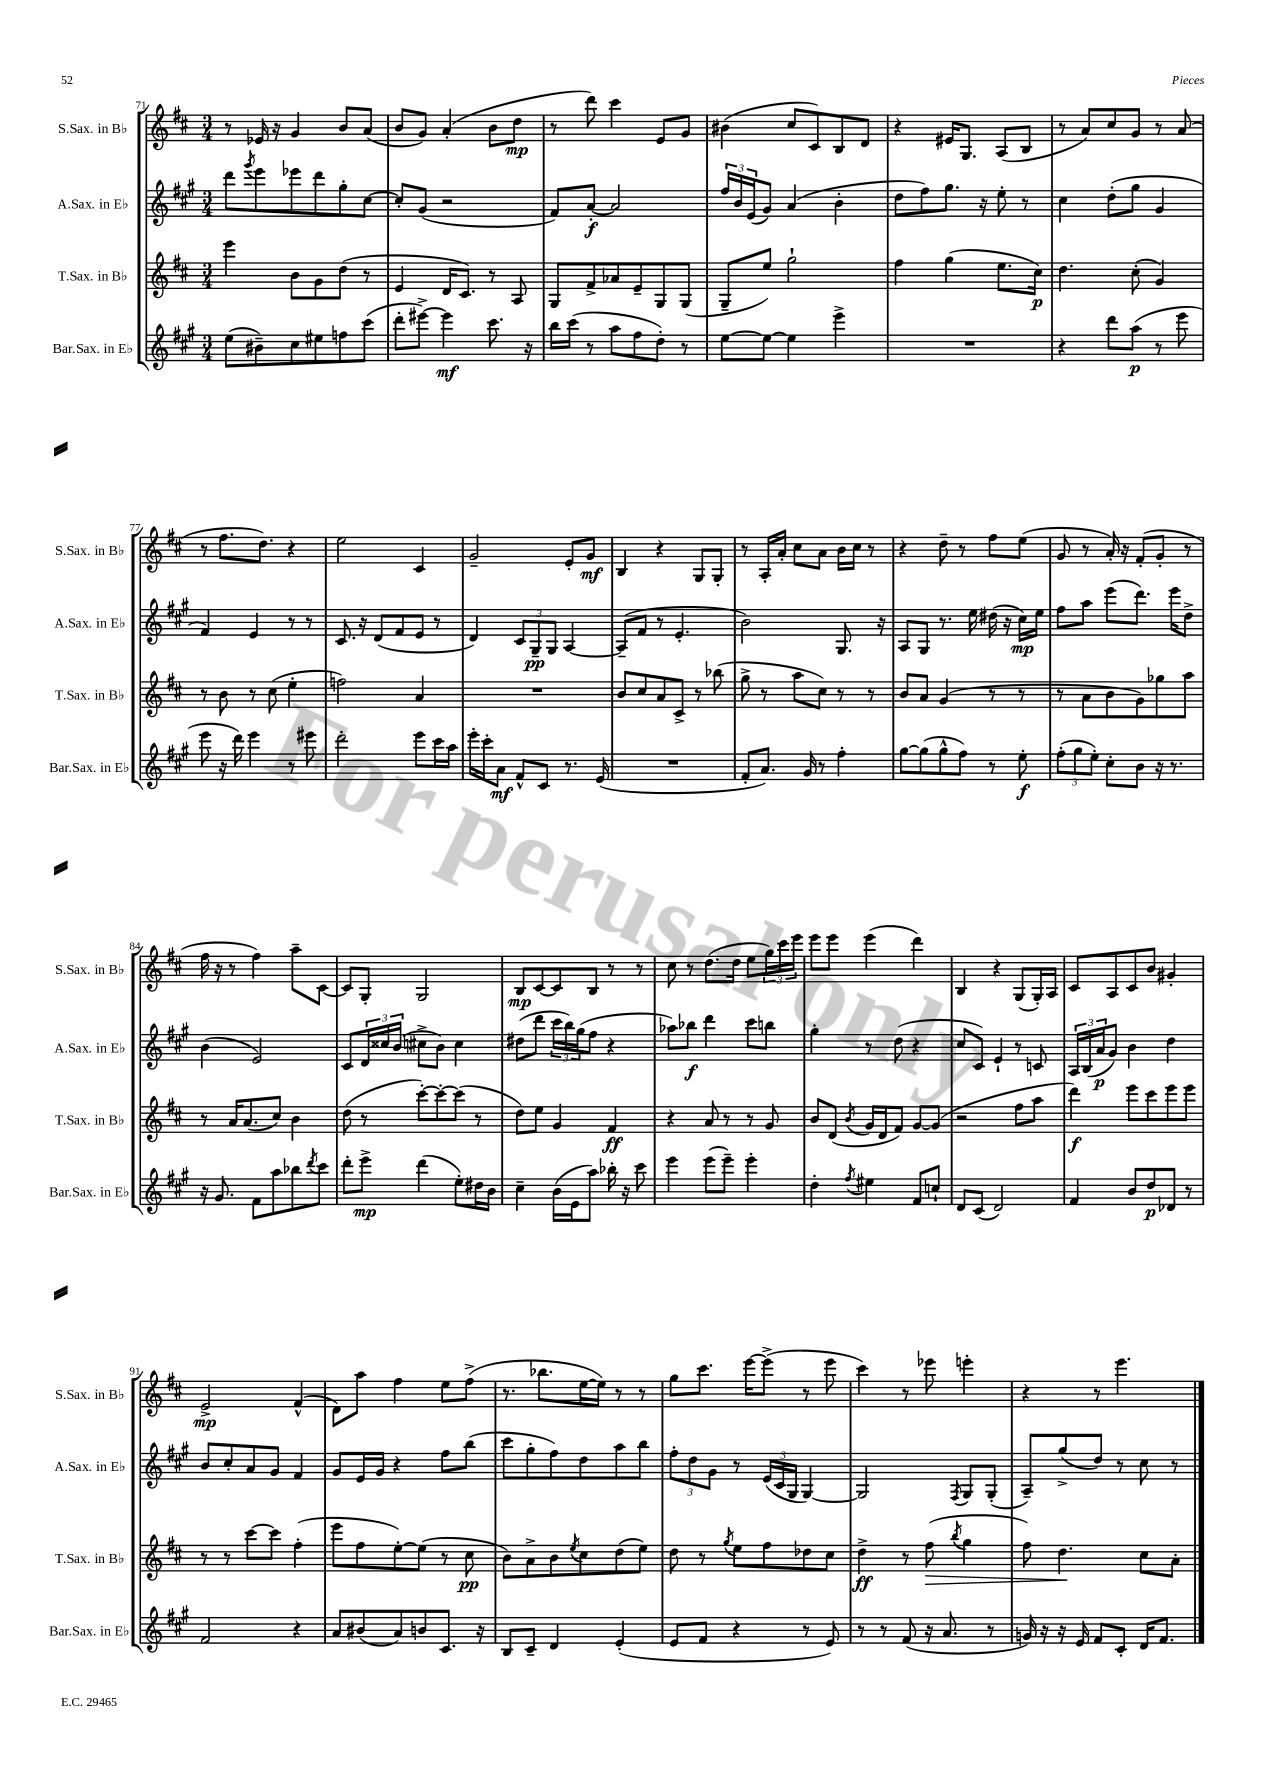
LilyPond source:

<<
\new StaffGroup <<
\new Staff = "s0" \with { instrumentName = "S.Sax. in Bb" shortInstrumentName = "S.Sax. in Bb" } {
    \clef treble \key d \major \numericTimeSignature \time 3/4
    r8 ees'16 r16 g'4 b'8 a'8( |
    b'8 g'8) a'4-.( b'8 d''8\mp |
    r8 d'''8) cis'''4 e'8 g'8 |
    bis'4( cis''8 cis'8) b8 d'8 |
    r4 eis'16 g8. a8( b8 |
    r8 a'8) cis''8 g'8 r8 a'8( |
    r8 fis''8. d''8.) r4 |
    e''2 cis'4 |
    g'2-- e'8-. g'8\mf |
    b4 r4 g8 g8-. |
    r8 a16-. a'16-. cis''8 a'8 b'16 cis''16 r8 |
    r4 d''8-- r8 fis''8 e''8( |
    g'8 r8 a'16-.) r16 fis'8-.( g'8-. r8 |
    fis''16 r16 r8 fis''4) a''8-- cis'8~ |
    cis'8 g8-. g2 |
    b8\mp cis'8~ cis'8 b8 r8 r8 |
    cis''8 r8 d''8.( d''16 e''8 \tuplet 3/2 { g''16) cis'''16 e'''16 } |
    e'''8 e'''8 e'''4( d'''4) |
    b4 r4 g8( g16-.) a16 |
    cis'8 a8 cis'8 b'8 gis'4-. |
    e'2->\mp fis'4-^( |
    d'8) a''8 fis''4 e''8 fis''8->( |
    r8. bes''8. e''16~ e''16) r8 r8 |
    g''8 cis'''8. e'''16~ e'''8->( r8 e'''8 |
    cis'''4) r8 ees'''8 e'''4-. |
    r4 r8 e'''4. \bar "|." |
}
\new Staff = "s1" \with { instrumentName = "A.Sax. in Eb" shortInstrumentName = "A.Sax. in Eb" } {
    \clef treble \key a \major \numericTimeSignature \time 3/4
    d'''8 \acciaccatura { gis'''8 } e'''8 ees'''8 d'''8 gis''8-. cis''8~ |
    cis''8-. gis'8( r2 |
    fis'8) a'8~-.\f a'2 |
    \tuplet 3/2 { fis''16 b'16 e'16( } gis'8) a'4( b'4-. |
    d''8 fis''8) gis''8. r16 e''8-. r8 |
    cis''4 d''8-.( gis''8 gis'4 |
    fis'4) e'4 r8 r8 |
    cis'8. r16 d'8( fis'8 e'8 r8 |
    d'4) \tuplet 3/2 { cis'8 gis8--\pp gis8 } a4~ |
    a8--( fis'8 r8 e'4.-. |
    b'2) gis8. r16 |
    a8 gis8 r8. e''16 dis''16( r16 cis''16\mp) e''16 |
    fis''8 a''8 e'''8( d'''8.) e'''16 d''8-> |
    b'4( e'2) |
    cis'8 \tuplet 3/2 { d'16 cisis''16 b'16( } cis''8-> b'8) cis''4 |
    dis''8( d'''8 \tuplet 3/2 { cis'''16 b''16) gis''16( } fis''8 r4 |
    aes''8) bes''8\f d'''4 cis'''8 b''8 |
    gis''4-. r8 d''8( r4 |
    cis''8 cis'8) e'4-! r8 c'8 |
    \tuplet 3/2 { a16 b16( a'16\p } gis'8) b'4 d''4 |
    b'8 cis''8-. a'8 gis'8 fis'4 |
    gis'8 e'16 gis'16 r4 fis''8 b''8( |
    cis'''8 gis''8-. fis''8) d''8 a''8 b''8 |
    \tuplet 3/2 { fis''8-. d''8 gis'8 } r8 \tuplet 3/2 { e'16( cis'16 gis16 } gis4~) |
    gis2 \acciaccatura { fis8 } gis8 gis8-.( |
    a8--) gis''8->( d''8) r8 cis''8 r8 \bar "|." |
}
\new Staff = "s2" \with { instrumentName = "T.Sax. in Bb" shortInstrumentName = "T.Sax. in Bb" } {
    \clef treble \key d \major \numericTimeSignature \time 3/4
    e'''4 b'8 g'8 d''8( r8 |
    e'4 d'16 cis'8.) r8 a8 |
    g8 fis'8-> aes'8 e'8-- g8 g8( |
    g8-- e''8) g''2-! |
    fis''4 g''4( e''8. cis''16\p) |
    d''4. cis''8-.( g'4) |
    r8 b'8 r8 cis''8( e''4-. |
    f''2) a'4 |
    R2. |
    b'8 cis''8 a'8 cis'8-> r8 bes''8( |
    g''8-> r8 a''8 cis''8) r8 r8 |
    b'8 a'8 g'4( r8 r8 |
    r8 a'8 b'8 g'8) ges''8 a''8 |
    r8 a'16 a'8.( cis''8) b'4 |
    d''8( r8 cis'''8~-.) cis'''8~-. cis'''8( r8 |
    d''8) e''8 g'4 fis'4\ff |
    r4 a'8 r8 r8 g'8 |
    b'8 d'8( \acciaccatura { b'8 } g'16 d'16 fis'8) g'8~ g'8( |
    r2 fis''8 a''8 |
    d'''4\f) e'''8 cis'''8 e'''8 e'''8 |
    r8 r8 cis'''8~ cis'''8 fis''4-.( |
    e'''8 fis''8 e''8~-.) e''8( r8 cis''8\pp |
    b'8) a'8-> b'8 \acciaccatura { e''8 } cis''8 d''8( e''8) |
    d''8 r8 \acciaccatura { g''8 } e''8 fis''8 des''8 cis''8 |
    d''4->\ff r8 fis''8\>( \acciaccatura { b''8 } g''4 |
    fis''8) d''4.\! cis''8 a'8-. \bar "|." |
}
\new Staff = "s3" \with { instrumentName = "Bar.Sax. in Eb" shortInstrumentName = "Bar.Sax. in Eb" } {
    \clef treble \key a \major \numericTimeSignature \time 3/4
    e''8( bis'8--) cis''8 eis''8 f''8 cis'''8( |
    d'''8-. eis'''8~->) eis'''4\mf cis'''8. r16 |
    b''16 cis'''16( r8 a''8 fis''8 d''8-.) r8 |
    e''8~ e''8~ e''4 e'''4-> |
    R2. |
    r4 d'''8 a''8\p( r8 e'''8 |
    e'''8 r16 d'''16) e'''4 r8 eis'''8 |
    d'''2-. e'''8 cis'''16 a''16 |
    e'''16-. cis'''16-. a'8\mf fis'8-^ cis'8 r8. e'16( |
    R2. |
    fis'8-. a'8.) gis'16 r8 fis''4-. |
    gis''8~ gis''8( gis''8-^ fis''8) r8 e''8-.\f |
    \tuplet 3/2 { fis''8-.( gis''8 e''8-.) } cis''8-. b'8 r16 r8. |
    r16 gis'8. fis'8 a''8 bes''8 \acciaccatura { d'''8 } cis'''8 |
    d'''8-. e'''8->\mp d'''4( e''8-.) dis''16 b'16 |
    cis''4-- b'16( e'16 a''8) bes''16-. r16 cis'''8 |
    e'''4 e'''8( e'''8--) e'''4-. |
    d''4-. \acciaccatura { fis''8 } eis''4 fis'8 c''8-! |
    d'8 cis'8( d'2) |
    fis'4 b'8 d''8\p des'8 r8 |
    fis'2 r4 |
    a'8 bis'8( a'8) b'8 cis'8. r16 |
    b8 cis'8-- d'4 e'4-.( |
    e'8 fis'8 r4 r8 e'8) |
    r8 r8 fis'8( r16 a'8. r8 |
    g'16) r16 r16 e'16 fis'8 cis'8-. d'16 fis'8. \bar "|." |
}
>>
>>
\layout { \context { \Score currentBarNumber = #71 } }
